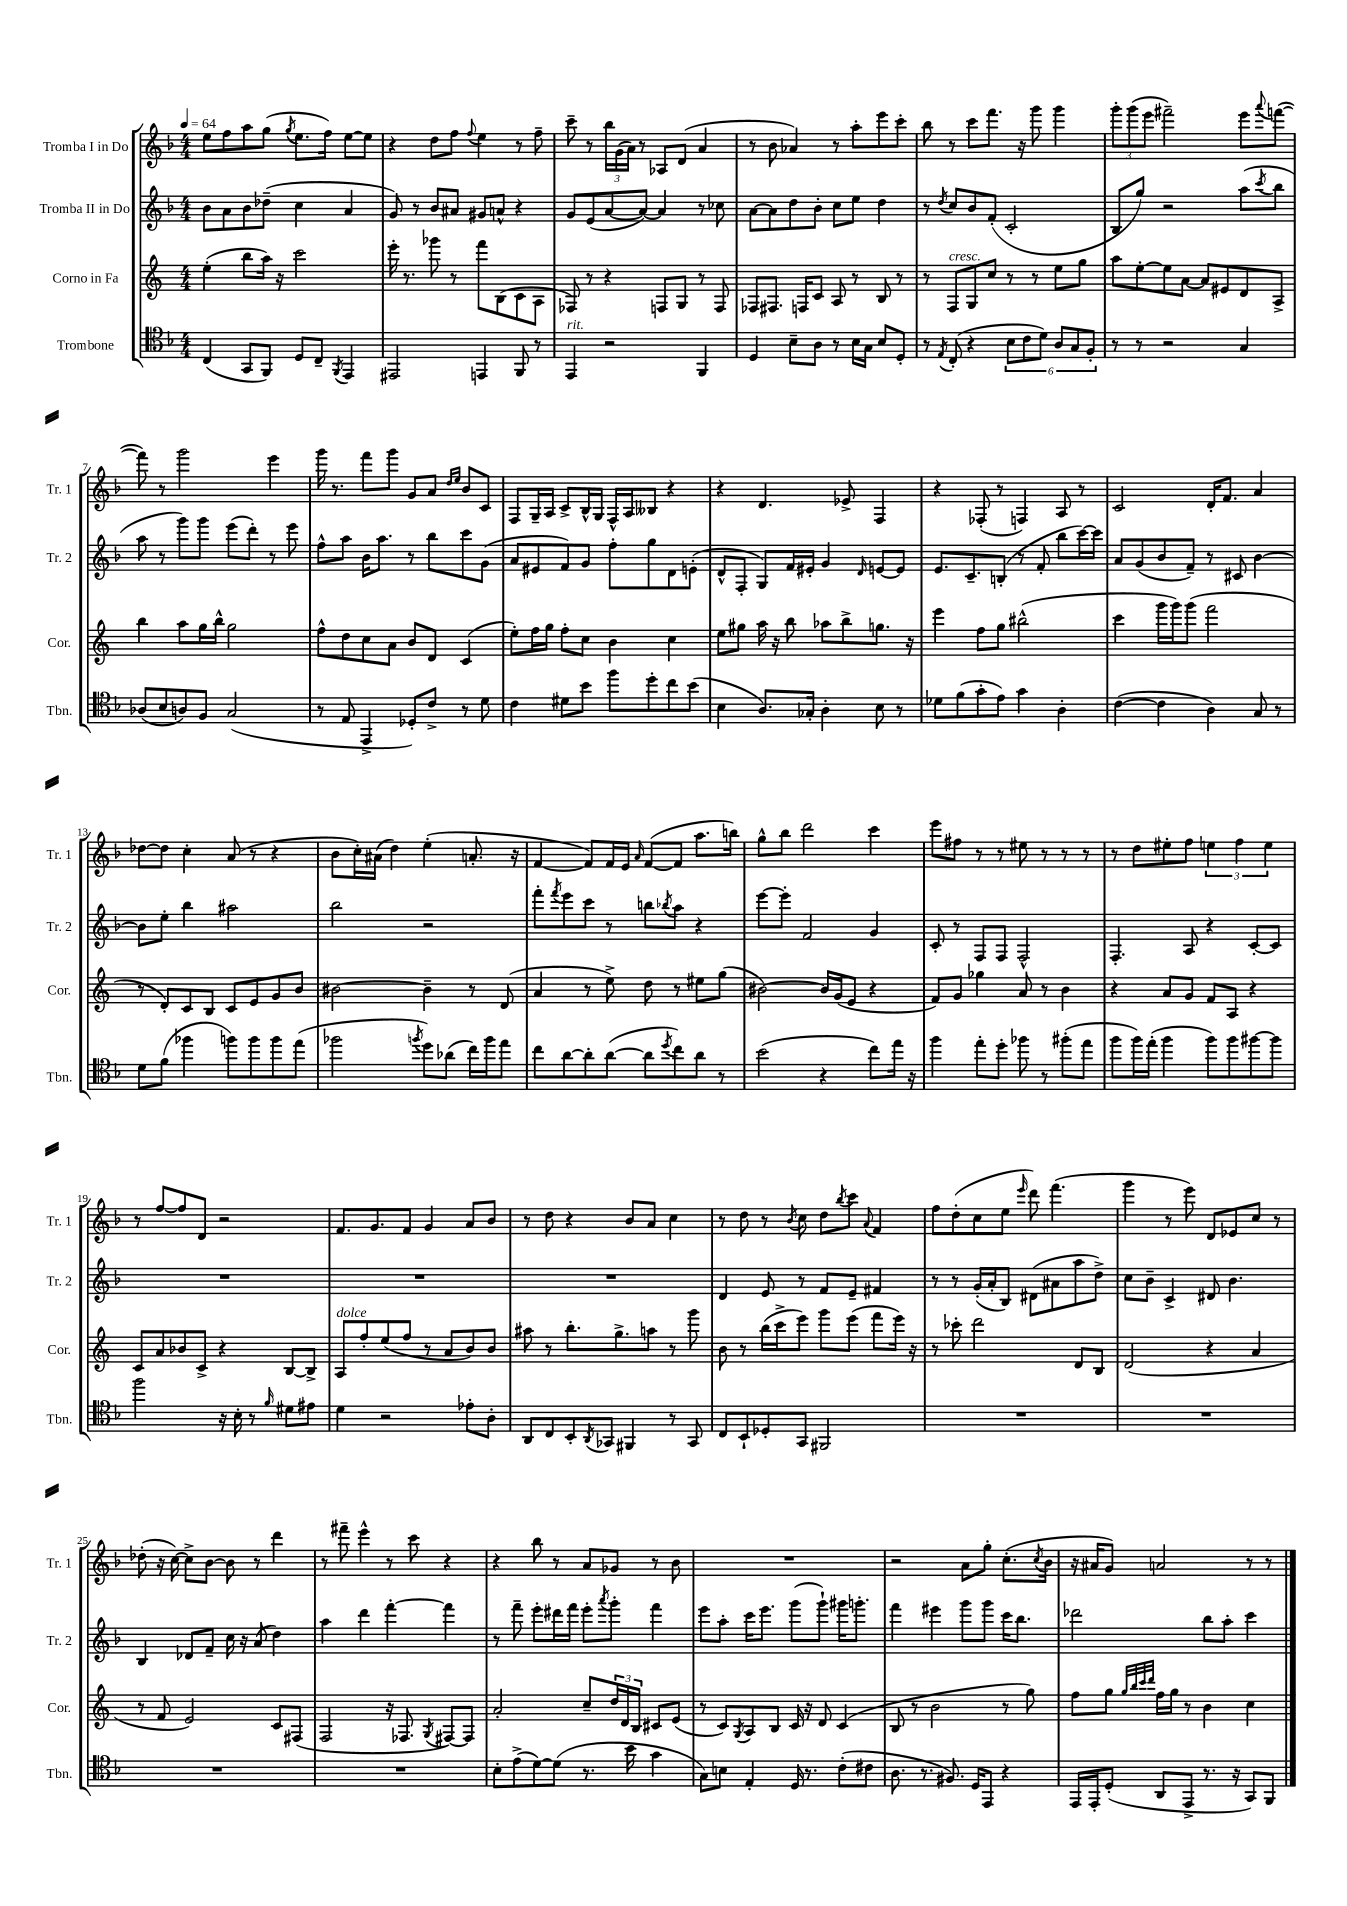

**kern	**kern	**kern	**kern
*staff4	*staff3	*staff2	*staff1
*clefC4	*clefG2	*clefG2	*clefG2
*k[b-]	*k[]	*k[b-]	*k[b-]
*M4/4	*M4/4	*M4/4	*M4/4
*MM64	*MM64	*MM64	*MM64
(4C	(4ee'	8b-	8ee
.	.	8a	8ff
8GG	8bb	8b-	8aa
8FF)	16aa)	(8dd-~	(8gg
.	16r	.	.
.	.	.	8qgg
8D	2ccc	4cc	8.ee
8C~	.	.	.
.	.	.	16ff)
8qFF	.	.	.
4EE	.	4a	[8ee
.	.	.	8ee]
=	=	=	=
2EE#	16eee'	8g)	4r
.	8.r	.	.
.	.	8r	.
.	8ggg-	8b-	8dd
.	8r	8a#	8ff
.	.	.	8qqff
4EE	8fff	8g#	4ee
.	(8B	8a^^	.
8FF	8c	4r	8r
8r	8A	.	8ff~
=	=	=	=
4EE	8F-)	8g	8ccc~
.	8r	(8e	8r
2r	4r	[8a	24bb-
.	.	.	(24g
.	.	.	24a)
.	.	8a_)	8r
.	8F	4a]	8A-
.	8G	.	(8d
4FF	8r	8r	4a
.	8F	8cc-	.
=	=	=	=
4D	8F-	[8a	8r
.	8.F#	8a]	8b-
8B-~	.	8dd	4a-)
.	16F	.	.
8A	8c	8b-'	.
8r	8A	8cc	8r
16B-	8r	8ee	8aa'
16G	.	.	.
8B-	8B	4dd	8eee
8D'	8r	.	8ccc'
=	=	=	=
8r	8r	8r	8bb-
8qE	.	8qdd	.
(8C'	8F	8cc	8r
4r	8G	8b-	8ccc
.	8cc	(8f'	8.fff
12B-	8r	2c'	.
.	.	.	16r
12c	.	.	.
.	8r	.	8ggg
12d)	.	.	.
12A	8ee	.	4ggg
12G	.	.	.
.	8gg	.	.
12F'	.	.	.
=	=	=	=
8r	8aa	8B-	12ggg'
.	.	.	(12ggg
8r	[8ee'	8gg)	.
.	.	.	12eee
2r	8ee]	2r	2fff#~)
.	[8a	.	.
.	8a]	.	.
.	8e#	.	.
4G	8d	(8aa	8eee
.	.	8qccc	8qqaaa
.	8A^	8bb-	([8fff
=	=	=	=
(8A-	4bb	8aa	8fff])
8B-	.	8r	8r
8A)	8aa	8ggg)	2ggg
8F	16gg	8ggg	.
.	16bb^^	.	.
(2G	2gg	(8eee	.
.	.	8ddd')	.
.	.	8r	4eee
.	.	8eee	.
=	=	=	=
8r	8ff^^	8ff^^	16ggg
.	.	.	8.r
8E	8dd	8aa	.
4EE^	8cc	16b-	8fff
.	.	8.aa	.
.	8a	.	8ggg
8D-')	8b	8r	8g
8c^	8d	8bb-	8a
.	.	.	16qqdd
.	.	.	16qqee
8r	(4c	8ccc	8b-
8d	.	(8g	8c
=	=	=	=
4c	8ee')	8a	8F
.	16ff	8e#	16G~
.	16gg	.	16A
8d#	8ff'	8f)	8c^
8b-	8cc	8g	16B-^^
.	.	.	16G
8ff	4b	8ff'	16F^^
.	.	.	16A
8dd'	.	8gg	8B--
8cc	4cc	8d	4r
(8b-	.	(8e'	.
=	=	=	=
4B-	8ee	8d^^	4r
.	8gg#	8F'	.
8.A)	16aa	8G)	4.d
.	16r	.	.
.	8bb	16f	.
16G-'	.	16e#'	.
4A'	8aa-	4g	.
.	8bb^	.	8e-^
.	.	16qqd	.
8B-	8.gg	[8e	4F
8r	.	8e]	.
.	16r	.	.
=	=	=	=
8d-	4eee	8.e	4r
(8f	.	.	.
.	.	8.c~	.
8g'	8ff	.	(8F-'
8e)	8gg	(8B'	8r
4g	(2bb#^^	8r	4F)
.	.	8f'	.
4A'	.	8bb-	8A
.	.	[16ccc)	8r
.	.	16ccc]	.
=	=	=	=
([4c	4ccc	8a	2c
.	.	(8g	.
4c]	16ggg	8b-	.
.	16ggg)	.	.
.	(8ggg	8f~)	.
4A)	2fff	8r	16d'
.	.	.	8.f
.	.	8c#	.
8G	.	[4b-	4a
8r	.	.	.
=	=	=	=
8d	8r	8b-]	[8dd-
(8f	8d')	8ee'	8dd-]
4ff-	8c	4bb-	4cc'
.	8B	.	.
8ff)	8c	2aa#	(8a
8ff	8e	.	8r
8ff	8g	.	4r
(8ee	8b	.	.
=	=	=	=
2ff-	[2b#	2bb-	8b-
.	.	.	16cc')
.	.	.	(16a#
.	.	.	4dd)
8qff	.	.	.
8dd)	4b#~]	2r	(4ee'
(8a-	.	.	.
16cc)	8r	.	8.a'
16ff	.	.	.
8ee	(8d	.	.
.	.	.	16r
=	=	=	=
8cc	4a	8fff'	[4f
.	.	8qfff	.
[8a	.	8eee	.
8a']	8r	8ccc	8f])
([8a	8ee^)	8r	16f
.	.	.	16e
.	.	.	16qqa
8a]	8dd	8bb	([8f
8qdd	.	8qbb-	.
8cc)	8r	8aa	8f]
8a	8ee#	4r	8.aa
8r	(8gg	.	.
.	.	.	16bb)
=	=	=	=
(2b-	[2b#)	[8eee	8gg^^
.	.	8eee']	8bb-
.	.	2f	2ddd
4r	16b#]	.	.
.	(16g	.	.
.	8e	.	.
8cc)	4r	4g	4ccc
16ee	.	.	.
16r	.	.	.
=	=	=	=
4ff	8f)	8c'	8eee
.	8g	8r	8ff#
8ee'	4gg-	8F	8r
8dd'	.	8F	8r
8ff-	8a	2F^^	8ee#
8r	8r	.	8r
(8ff#'	4b	.	8r
8ee	.	.	8r
=	=	=	=
8ff	4r	4.F'	8r
16ff)	.	.	8dd
(16ee'	.	.	.
4ff	8a	.	8ee#'
.	8g	8A	8ff
8ff)	8f	4r	6ee
8ff	8A	.	.
.	.	.	6ff
[8ff#	4r	[8c'	.
.	.	.	6ee
8ff#]	.	8c]	.
=	=	=	=
2ff	8c	1r	8r
.	8a	.	[8ff
.	8b-	.	8ff]
.	8c^	.	8d
16r	4r	.	2r
16B-'	.	.	.
8r	.	.	.
16qqf	.	.	.
8d#	[8B	.	.
8e#	8B^]	.	.
=	=	=	=
4d	8A	1r	8.f
.	8ff'	.	.
.	.	.	8.g
2r	(8ee	.	.
.	8ff	.	8f
.	8r	.	4g
.	8a	.	.
8e-'	8b)	.	8a
8A'	8b	.	8b-
=	=	=	=
8AA	8aa#	1r	8r
8C	8r	.	8dd
8BB-'	8.bb'	.	4r
8qAA	.	.	.
8GG-	.	.	.
.	8.gg^	.	.
4FF#	.	.	8b-
.	8aa	.	8a
8r	8r	.	4cc
8GG-	8ggg	.	.
=	=	=	=
8C	8b	4d	8r
8BB-`	8r	.	8dd
8D-'	(16bb	8e	8r
.	16ccc^	.	.
.	.	.	8qb-
8GG	8eee)	8r	8cc
2FF#	8ggg	8f	8dd
.	.	.	8qbb-
.	(8eee	8e~	8ccc
.	.	.	8qqa
.	8fff	4f#	4f
.	16eee)	.	.
.	16r	.	.
=	=	=	=
1r	8r	8r	8ff
.	8ccc-'	8r	(8dd'
.	2ddd	(16g'	8cc
.	.	16a'	.
.	.	8B-)	8ee
.	.	.	16qqeee
.	.	(8d#	8ddd)
.	.	8a#	(4.fff
.	8d	8aa	.
.	8B	8dd^)	.
=	=	=	=
1r	(2d	8cc	4ggg
.	.	8b-~	.
.	.	4c^	8r
.	.	.	8eee)
.	4r	8d#	8d
.	.	4.b-	8e-
.	4a	.	8cc
.	.	.	8r
=	=	=	=
1r	8r	4B-	(8dd-'
.	8f	.	16r
.	.	.	[16cc)
.	2e)	8d-	8cc^]
.	.	8f~	[8b-
.	.	16cc	8b-]
.	.	16r	.
.	.	(8a	8r
.	8c	4dd)	4ddd
.	(8F#	.	.
=	=	=	=
1r	2F	4aa	8r
.	.	.	8fff#~
.	.	4ddd	4eee^^
.	16r	[4fff'	8r
.	8.F-	.	.
.	.	.	8ccc
.	8qG	.	.
.	[8F#)	4fff]	4r
.	8F#]	.	.
=	=	=	=
8B-'	2a'	8r	4r
(8e^	.	8fff~	.
[8d)	.	8eee'	8bb-
(8d]	.	16ddd#	8r
.	.	16fff	.
8.r	8cc~	8eee'	8a
.	.	8qaaa	.
.	24dd	8ggg'	8g-
.	24d	.	.
16b-	.	.	.
.	24B	.	.
4g	8c#	4fff	8r
.	(8e	.	8b-
=	=	=	=
8G)	8r	8eee	1r
8B	8c)	8aa'	.
.	8qG	.	.
4E'	8A	16ccc	.
.	.	8.eee	.
.	8B	.	.
16D	16c	(8ggg	.
8.r	16r	.	.
.	8d	8ggg`)	.
(8c'	(4c	16ggg#	.
.	.	8.ggg'	.
8c#	.	.	.
=	=	=	=
8.A	8B	4fff	2r
.	8r	.	.
8.r	.	.	.
.	2b	4eee#	.
8.F#)	.	.	.
.	.	8ggg	8a
16D	.	.	.
8EE	.	8ggg	8gg'
4r	8r	16ccc	(8.cc'
.	.	8.bb-	.
.	8gg)	.	.
.	.	.	8qcc
.	.	.	16b-
=	=	=	=
16EE	8ff	2ddd-	16r
16EE'	.	.	16a#
(8D'	8gg	.	8g)
.	32qqgg	.	.
.	32qqbb	.	.
.	32qqccc	.	.
.	32qqddd	.	.
8AA	16ff	.	2a
.	16gg	.	.
8EE^	8r	.	.
8.r	4b	8bb-	.
.	.	8aa'	.
16r	.	.	.
8GG)	4cc	4ccc	8r
8FF	.	.	8r
==	==	==	==
*-	*-	*-	*-
